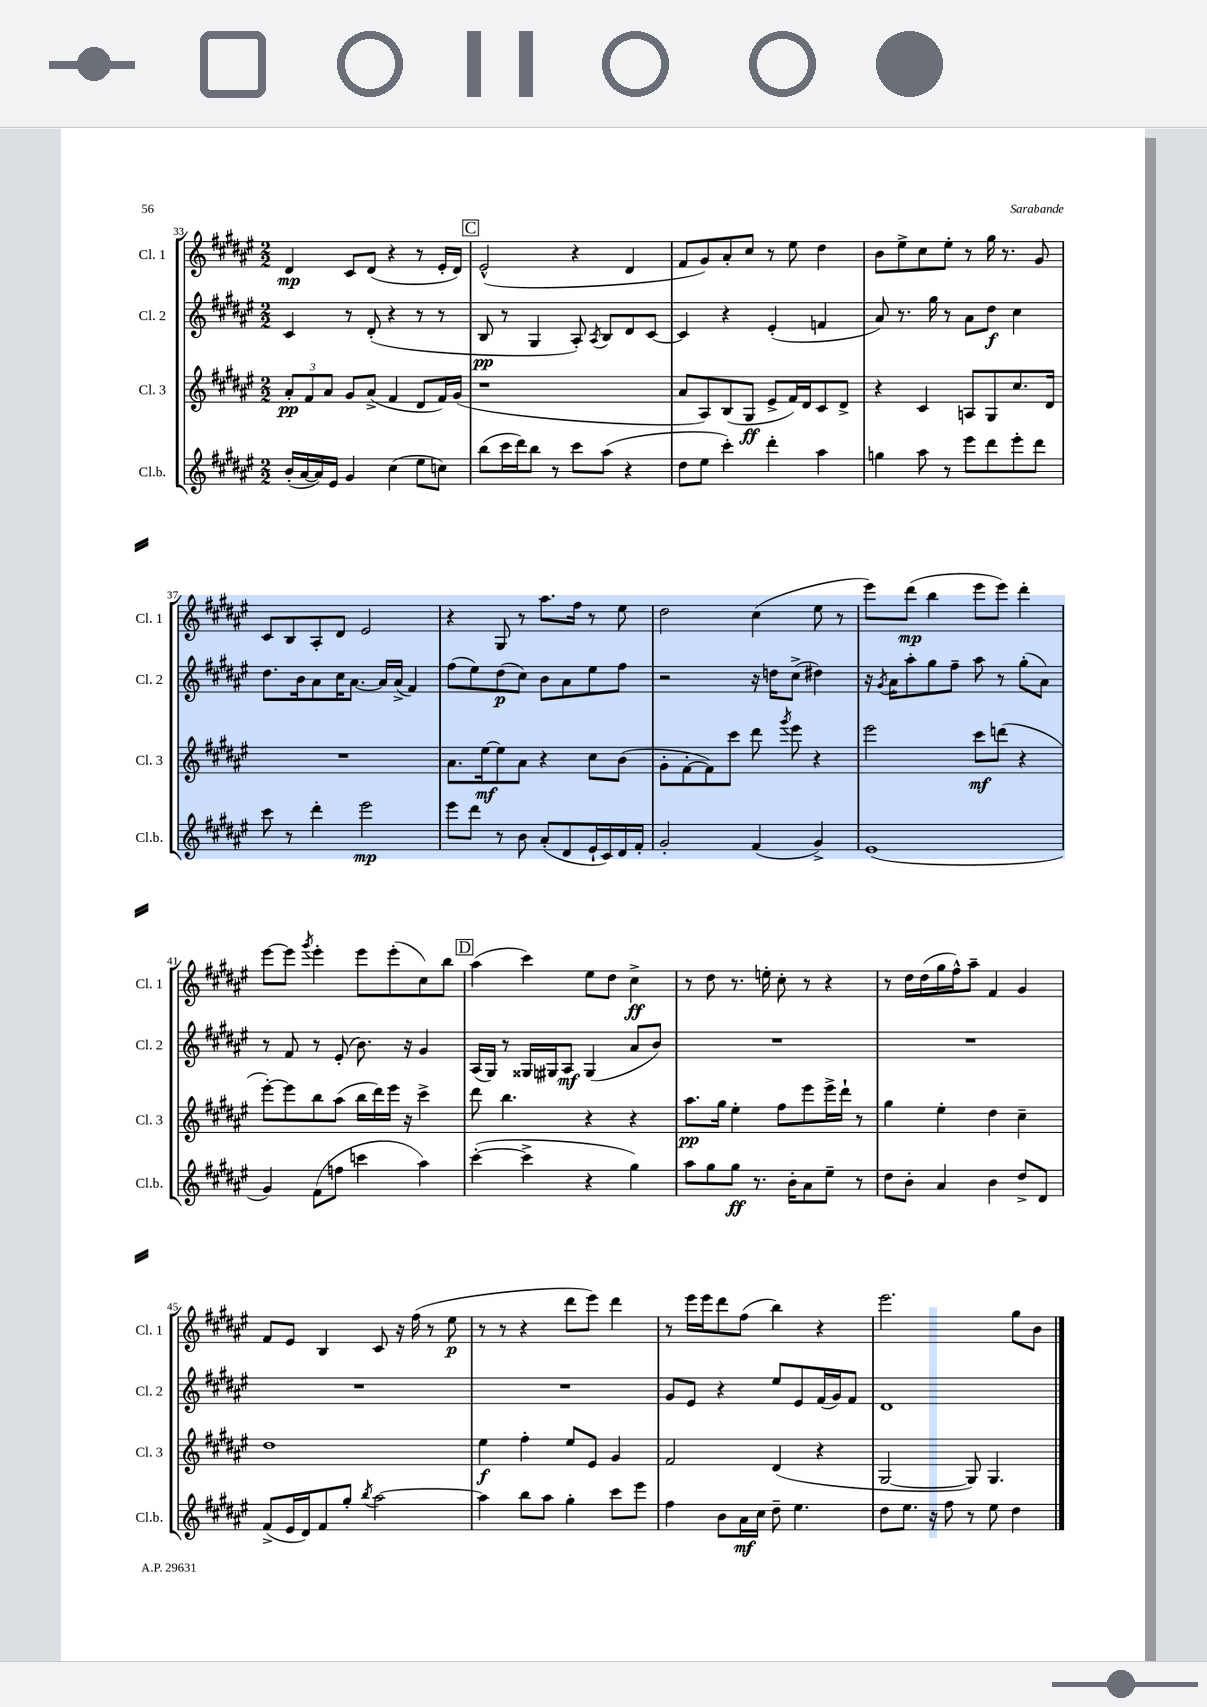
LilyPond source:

<<
\new StaffGroup <<
\new Staff = "s0" \with { instrumentName = "Cl. 1" shortInstrumentName = "Cl. 1" } {
    \clef treble \key fis \major \numericTimeSignature \time 2/2
    \autoBeamOff dis'4\mp cis'8[ dis'8]( r4 r8 eis'16[-. dis'16]) |
    \mark \markup { \box "C" } eis'2-^( r4 dis'4 |
    fis'8[ gis'8) ais'8-. cis''8] r8 eis''8 dis''4 |
    b'8[ eis''8-> cis''8 eis''8]-. r8 gis''16 r8. gis'8 |
    cis'8[ b8 ais8-. dis'8] eis'2 |
    r4 gis8 r8 ais''8.[ fis''16] r8 eis''8 |
    dis''2 cis''4( eis''8 r8 |
    eis'''8[) dis'''8]\mp( b''4 eis'''8[ eis'''8]) dis'''4-. |
    eis'''8[~ eis'''8] \acciaccatura { gis'''8 } eis'''4-. eis'''8[ eis'''8-.( cis''8) b''8] |
    \mark \markup { \box "D" } ais''4( cis'''4) eis''8[ dis''8] cis''4->\ff |
    r8 dis''8 r8. e''16-. cis''8-. r8 r4 |
    r8 dis''16[ dis''16( gis''16 fis''16-^) ais''8]-- fis'4 gis'4 |
    fis'8[ eis'8] b4 cis'8 r16 fis''16( r8 eis''8\p |
    r8 r8 r4 dis'''8[ eis'''8]) dis'''4 |
    r8 eis'''16[ eis'''16 dis'''8 fis''8]( b''4) r4 |
    eis'''2. gis''8[ b'8] \bar "|." |
}
\new Staff = "s1" \with { instrumentName = "Cl. 2" shortInstrumentName = "Cl. 2" } {
    \clef treble \key fis \major \numericTimeSignature \time 2/2
    \autoBeamOff cis'4 r8 dis'8-.( r4 r8 r8 |
    \mark \markup { \box "C" } b8\pp r8 gis4 ais8-.) \acciaccatura { ais8 } b8[ dis'8 cis'8]~ |
    cis'4 r4 eis'4-.( f'4 |
    ais'8) r8. gis''16 r8 ais'8[ dis''8]\f cis''4 |
    dis''8.[ b'16 ais'8 cis''16 ais'8.]~ ais'16[ ais'16]->( fis'4) |
    fis''8[( eis''8) dis''8\p( cis''8]) b'8[ ais'8 eis''8 fis''8] |
    r2 r16 d''16[ cis''8]->( dis''4) |
    r16 \acciaccatura { gis'8 } ais'16[ ais''8-. gis''8 fis''8]-- ais''8 r8 gis''8[-.( ais'8]) |
    r8 fis'8 r8 eis'8-.( b'8.) r16 gis'4 |
    \mark \markup { \box "D" } ais16[( gis16]) r8 gisis16[ gis16 ais8]\mf gis4( ais'8[ b'8]) |
    R1 |
    R1 |
    R1 |
    R1 |
    gis'8[ eis'8] r4 eis''8[ eis'8 fis'16( gis'16) fis'8] |
    dis'1 \bar "|." |
}
\new Staff = "s2" \with { instrumentName = "Cl. 3" shortInstrumentName = "Cl. 3" } {
    \clef treble \key fis \major \numericTimeSignature \time 2/2
    \autoBeamOff \tuplet 3/2 { ais'8[-.\pp fis'8 ais'8] } gis'8[ ais'8]->( fis'4 dis'8[ fis'16) gis'16]( |
    \mark \markup { \box "C" } r1 |
    ais'8[ ais8) b8( gis8]\ff eis'8[-> fis'16) dis'16 cis'8 dis'8]-> |
    r4 cis'4 a8[ gis8 cis''8. dis'16] |
    R1 |
    ais'8.[ eis''16~\mf eis''8 ais'8] r4 cis''8[ b'8]( |
    gis'8[-. fis'8~-. fis'8) cis'''8] dis'''8 \acciaccatura { gis'''8 } eis'''8 r4 |
    eis'''2 cis'''8[\mf d'''8]( r4 |
    eis'''8[~-.) eis'''8 b''8 ais''8]( b''16[ dis'''16) eis'''16] r16 cis'''4-> |
    \mark \markup { \box "D" } dis'''8 b''4. r4 r4 |
    ais''8.[\pp gis''16] eis''4-. fis''8[ eis'''8 eis'''16-> dis'''16]-! r8 |
    gis''4 eis''4-. dis''4 cis''4-- |
    dis''1 |
    eis''4\f fis''4-. eis''8[ eis'8] gis'4 |
    fis'2 dis'4( r4 |
    gis2~ gis8) gis4. \bar "|." |
}
\new Staff = "s3" \with { instrumentName = "Cl.b." shortInstrumentName = "Cl.b." } {
    \clef treble \key fis \major \numericTimeSignature \time 2/2
    \autoBeamOff b'16[-.( ais'16~ ais'16) eis'16] gis'4 cis''4( eis''8[ c''8]) |
    \mark \markup { \box "C" } b''8[( cis'''16 dis'''16) b''8] r8 cis'''8[ ais''8]( r4 |
    dis''8[ eis''8] cis'''4-.) dis'''4-. ais''4 |
    g''4 ais''8 r8 eis'''8[ dis'''8 eis'''8-. dis'''8] |
    cis'''8 r8 dis'''4-. eis'''2\mp |
    eis'''8[ dis'''8] r8 b'8 ais'8[-.( dis'8 eis'16-! cis'16) dis'16 fis'16]-. |
    gis'2-. fis'4( gis'4->) |
    eis'1( |
    gis'4) fis'8[( f''8] c'''4 ais''4) |
    \mark \markup { \box "D" } cis'''4~-.( cis'''4-> r4 gis''4) |
    ais''8[ gis''8 gis''8]\ff r8. b'16[-. ais'8 eis''8]-- r8 |
    dis''8[ b'8]-. ais'4 b'4 dis''8[-> dis'8] |
    fis'8[->( eis'16 dis'16) fis'8 gis''8]-. \acciaccatura { b''8 } ais''2~ |
    ais''4 b''8[ ais''8] gis''4-. cis'''8[ eis'''8] |
    fis''4 b'8[ ais'16\mf cis''16] dis''8-- eis''4. |
    dis''8[ eis''8.] r16 fis''8 r8 eis''8 dis''4 \bar "|." |
}
>>
>>
\layout { \context { \Score currentBarNumber = #33 } }
